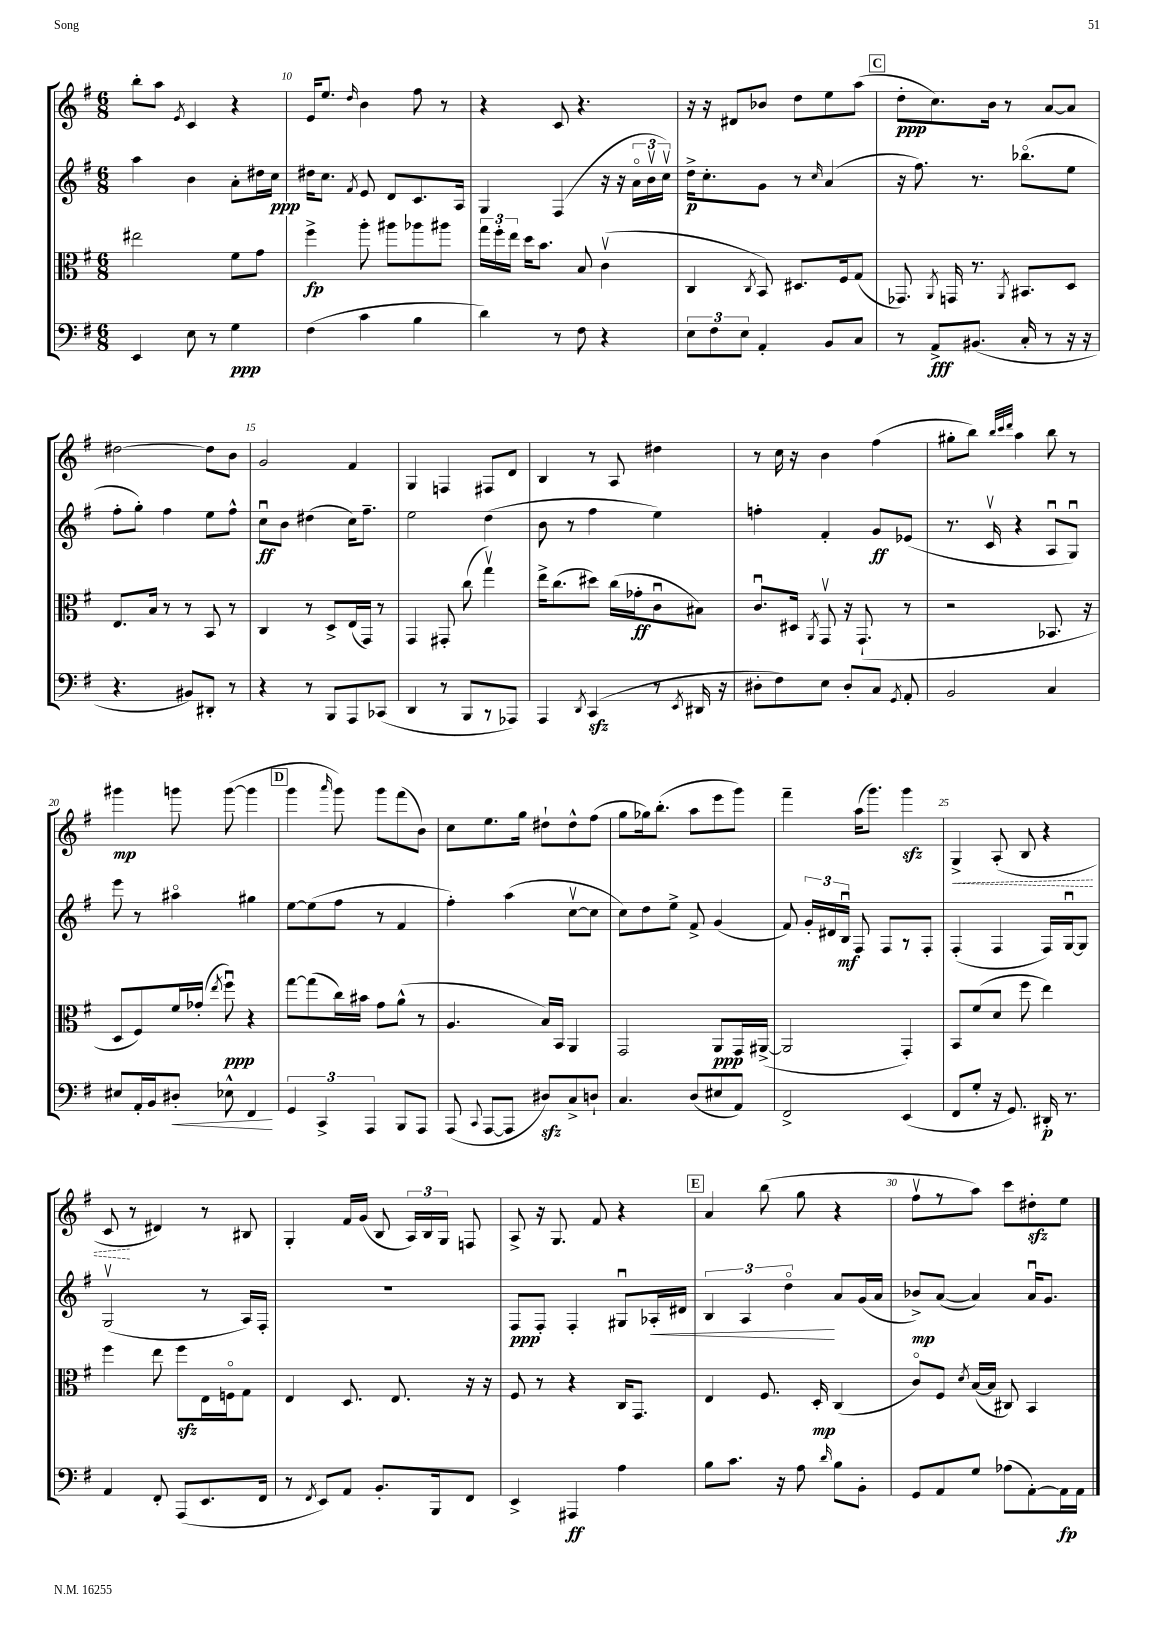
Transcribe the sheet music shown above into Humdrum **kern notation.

**kern	**kern	**kern	**kern
*staff4	*staff3	*staff2	*staff1
*clefF4	*clefC3	*clefG2	*clefG2
*k[f#]	*k[f#]	*k[f#]	*k[f#]
*M6/8	*M6/8	*M6/8	*M6/8
4EE	2ee#	4aa	8bb'
.	.	.	8aa
.	.	.	8qe
8E	.	4b	4c
8r	.	.	.
4G	8f#	8a'	4r
.	8g	16dd#	.
.	.	16cc	.
=	=	=	=
(4F#	4ff#^	16dd#	16e
.	.	8.cc	8.ee
.	.	8qf#	16qqdd
4c	8aa'	8e	4b
.	8aa#	8d	.
4B	8aa-	8.c	8ff#
.	8aa#	.	8r
.	.	16A	.
=	=	=	=
4d)	24gg	4G	4r
.	24ff#'	.	.
.	24ee	.	.
.	16dd	.	.
.	8.b	.	.
8r	.	(4F#	8c
8F#	8B	.	4.r
4r	(4cv	16r	.
.	.	16r	.
.	.	24ao	.
.	.	24bv	.
.	.	24ccv)	.
=	=	=	=
12E	4C	16dd^	16r
.	.	8.cc'	16r
12F#	.	.	.
.	.	.	8d#
12E	.	.	.
.	8qC	.	.
4AA'	8BB)	8g	8b-
.	8.D#	8r	8dd
.	.	16qqcc	.
8BB	.	(4a	8ee
.	16F#	.	.
8C	(8G	.	(8aa
=	=	=	=
8r	8.GG-)	16r	8dd'
.	.	8.ff#)	.
8AA^	.	.	8.cc)
.	8qAA	.	.
.	16GG	.	.
(8.BB#	8.r	8.r	.
.	.	.	16b
.	.	.	8r
.	8qAA	.	.
16C'	8.BB#	(8.bb-o	.
8r	.	.	[8a
16r	8D	8ee	8a]
16r	.	.	.
=	=	=	=
4.r	8.E	8ff#'	[2dd#
.	.	8gg')	.
.	16B	.	.
.	8r	4ff#	.
8BB#)	8r	.	.
8DD#'	8BB	8ee	8dd#]
8r	8r	8ff#^^	8b
=	=	=	=
4r	4C	8ccu	2g
.	.	8b	.
8r	8r	(4dd#	.
8BBB	8D^	.	.
8AAA	(16E	16cc)	4f#
.	16GG)	8.ff#~	.
(8CC-	8r	.	.
=	=	=	=
4DD	4GG	2ee	4G
8r	8GG#'	.	4F
8BBB	(8cc	.	.
8r	4ggv)	(4dd	8F#
8AAA-)	.	.	8d
=	=	=	=
4AAA	16ee^	8b	4B
.	(8.cc	.	.
.	.	8r	.
8qDD	.	.	.
(4CC	8dd#)	4ff#	8r
.	(16cc	.	8A
.	16g-'	.	.
8r	8cu	4ee)	4dd#
8qEE	.	.	.
16DD#	8B#)	.	.
16r	.	.	.
=	=	=	=
8D#'	8.cu	4ff'	8r
8F#)	.	.	16cc
.	16D#	.	16r
.	8qAA	.	.
8E	8GGv	4f#'	4b
8D#'	16r	.	.
.	(8.GG`	.	.
8C	.	8g	(4ff#
8qGG	.	.	.
8AA'	8r	(8e-	.
=	=	=	=
2BB	2r	8.r	8gg#'
.	.	.	8bb)
.	.	16cv	.
.	.	.	32qqbb
.	.	.	32qqccc
.	.	.	32qqddd
.	.	4r	4aa
4C	8.BB-	8Au	8bb
.	.	8Gu)	8r
.	16r	.	.
=	=	=	=
8E#	8D	8eee	4ggg#
16AA'	8F#)	8r	.
16BB	.	.	.
8D#'	16f#	4aa#o	8ggg
.	(16g-'	.	.
.	8qee	.	.
8E-^^	8ff#u)	.	([8ggg
4FF#	4r	4gg#	4ggg]
=	=	=	=
6GG	[8gg	[8ee	4ggg
.	(8gg]	(8ee]	.
6CC^	.	.	.
.	.	.	16qqaaa
.	16cc)	8ff#	8ggg)
.	16b#	.	.
6AAA	.	.	.
.	8g	8r	8ggg
8BBB	(8a^^	4f#	(8fff#
8AAA	8r	.	8b)
=	=	=	=
(8AAA	4.A	4ff#')	8cc
8qqCC	.	.	.
[8AAA	.	.	8.ee
8AAA]	.	(4aa	.
.	.	.	16gg
8D#)	16B)	.	8dd#`
.	16BB	.	.
8C^	4AA	[8ccv	8dd#^^
8D`	.	8cc]	(8ff#
=	=	=	=
4.C	2GG	8cc)	8gg
.	.	8dd	16gg-)
.	.	.	(8.bb'
.	.	8ee^	.
(8D	.	8f#^	8aa
8E#	8AA	(4g	8eee
8AA)	16GG	.	8ggg)
.	([16AA#^	.	.
=	=	=	=
2FF#^	2AA#]	8f#)	4fff#~
.	.	24g'	.
.	.	24d#	.
.	.	24Bu	.
.	.	8F#	(16aa
.	.	.	8.ggg)
.	.	8F#	.
(4EE	4GG')	8r	4ggg
.	.	8F#'	.
=	=	=	=
8FF#	8BB	(4F#'	4G^
8G'	(8f#	.	.
16r	8d	4F#	(8A'
8.GG)	.	.	.
.	8ff#	.	8B
16DD#'	4ee)	16F#)	4r
8.r	.	[16Gu	.
.	.	8G]	.
=	=	=	=
4AA	4ff#	(2Gv	8c
.	.	.	8r
8FF#'	8ee	.	4d#)
(8AAA	8ff#	.	.
8.EE	16E	8r	8r
.	16Fo	.	.
.	8G	16A)	8B#
16FF#	.	16F#'	.
=	=	=	=
8r	4E	2.r	4G'
8qFF#	.	.	.
8EE)	.	.	.
8AA	8.D	.	16f#
.	.	.	(16g
8.BB'	.	.	8B
.	8.E	.	.
.	.	.	24A)
.	.	.	24B
16BBB	.	.	.
.	.	.	24G
8FF#	16r	.	8F
.	16r	.	.
=	=	=	=
4EE^	8F#	8F#	8A^
.	8r	8F#'	16r
.	.	.	8.G
4AAA#	4r	4F#'	.
.	.	.	8f#
4A	16C	8G#u	4r
.	8.GG	.	.
.	.	16A-'	.
.	.	16d#	.
=	=	=	=
8B	4E	6B	4a
8.c	.	.	.
.	.	6A	.
.	8.F#	.	(8bb
16r	.	.	.
.	.	6ddo	.
8A	.	.	8gg
.	16D'	.	.
16qqd	.	.	.
8B	(4C	8a	4r
8BB'	.	(16g	.
.	.	16a	.
=	=	=	=
8GG	8co)	8b-^)	8ff#v
8AA	8F#	([8a	8r
.	8qd	.	.
8G	([16B	4a])	8aa)
.	16B]	.	.
(8A-	8C#)	.	8ccc
[8AA')	4BB	16au	8dd#'
.	.	8.g	.
16AA]	.	.	8ee
16AA	.	.	.
==	==	==	==
*-	*-	*-	*-
